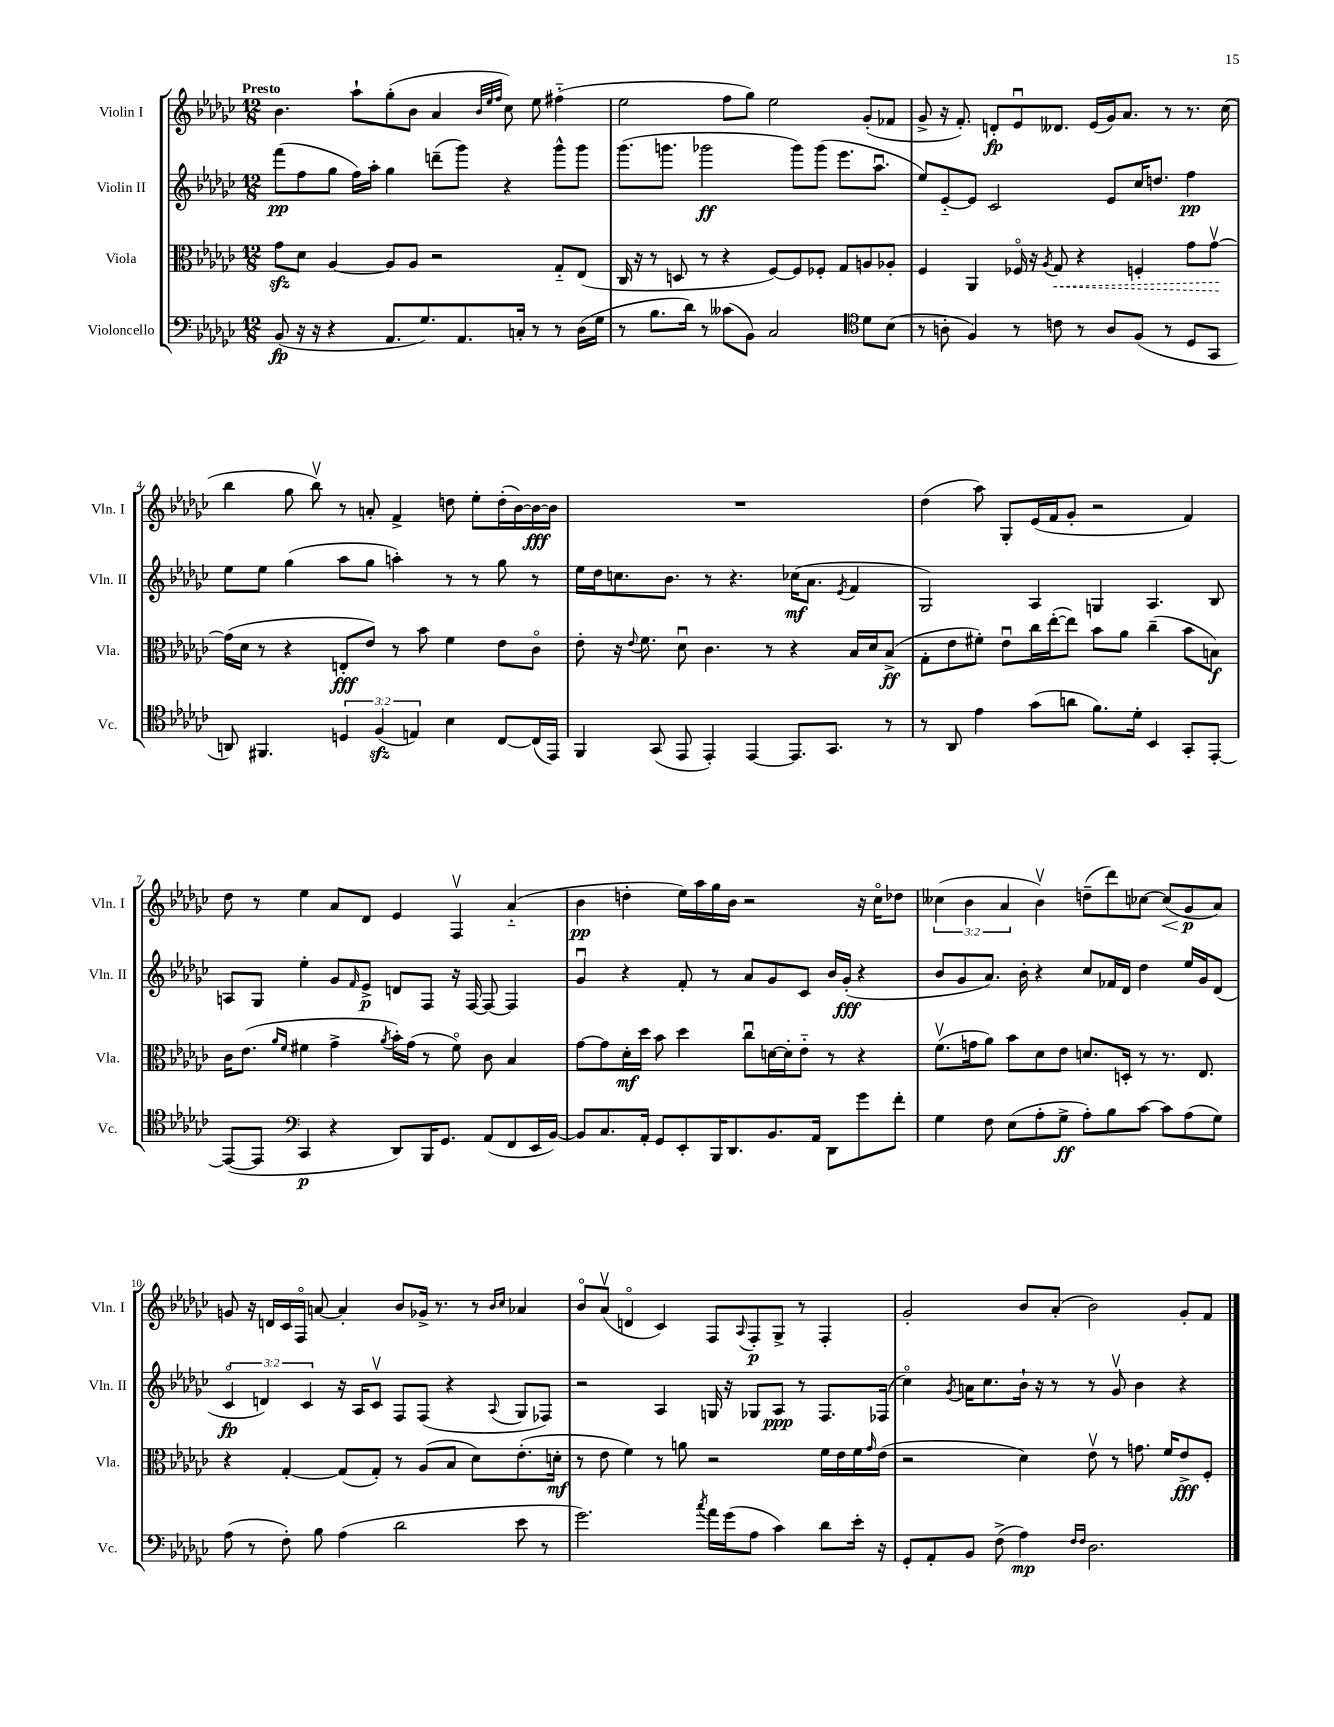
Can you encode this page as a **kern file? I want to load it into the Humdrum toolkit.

**kern	**kern	**kern	**kern
*staff4	*staff3	*staff2	*staff1
*clefF4	*clefC3	*clefG2	*clefG2
*k[b-e-a-d-g-c-]	*k[b-e-a-d-g-c-]	*k[b-e-a-d-g-c-]	*k[b-e-a-d-g-c-]
*M12/8	*M12/8	*M12/8	*M12/8
(8BB-	8g-	(8fff	4.b-
16r	8d-	8ff	.
16r	.	.	.
4r	[4A-	8gg-	.
.	.	16ff)	8aa-`
.	.	16aa-'	.
8.AA-	8A-]	4gg-	(8gg-'
.	8A-	.	8b-
8.G-)	.	.	.
.	2r	(8ddd~	4a-
8.AA-	.	8ggg-)	.
.	.	.	32qqb-
.	.	.	32qqee-
.	.	.	32qqff
.	.	4r	8cc-)
16C'	.	.	.
8r	.	.	8ee-
8r	8G-'~	8ggg-^^	(4ff#'~
(16D-	(8E-	8ggg-	.
16G-	.	.	.
=	=	=	=
8r	16C-	(8.ggg-	2ee-
.	16r	.	.
8.B-	8r	.	.
.	.	8.ggg	.
.	8D	.	.
16d-)	.	.	.
8r	8r	2ggg-	.
(8c--	4r	.	8ff
8BB-)	.	.	8gg-)
2C-	[8F)	.	2ee-
.	8F]	8ggg-)	.
.	8F-'	(8ggg-	.
.	8G-	8.eee-	.
*clefC4	*	*	*
8d-	8A	.	(8g-'
.	.	8.aa-u	.
(8B-	8A-'	.	8f-
=	=	=	=
8r	4F	8ee-)	8g-^
8A'	.	[8e-'~	16r
.	.	.	8.f')
4F)	4AA-	8e-]	.
.	.	2c-	8d'
8r	16F-o	.	8e-u
.	16r	.	.
.	8qA-	.	.
8c	8G-	.	8.d--
8r	4r	.	.
.	.	.	(16e-
8A	.	8e-	16g-)
.	.	.	8.a-
(8F	4F'	16cc-	.
.	.	8.dd	.
8r	.	.	8r
8D-	8g-	4ff	8.r
8GG-	[8g-v	.	.
.	.	.	(16cc-
=	=	=	=
8AA)	(16g-]	8ee-	4bb-
.	16d-	.	.
4.FF#	8r	8ee-	.
.	4r	(4gg-	8gg-
.	.	.	8bb-v)
6D	8E'	8aa-	8r
.	8e-)	8gg-	8a'
(6F	.	.	.
.	8r	4aa')	4f^
6E)	.	.	.
.	8b-	.	.
4B-	4f	8r	8dd
.	.	8r	8ee-'
[8C-	8e-	8gg-	(16dd'
.	.	.	[16b-)
(16C-]	8c-o	8r	16b-_
16EE-)	.	.	16b-]
=	=	=	=
4FF	8e-'	16ee-	1.r
.	.	16dd-	.
.	16r	8.cc	.
.	8qqe-	.	.
.	8.f	.	.
(8GG-	.	.	.
.	.	8.b-	.
8EE-	8d-u	.	.
4EE-')	4.c-	8r	.
.	.	4.r	.
[4EE-	.	.	.
.	8r	.	.
8.EE-]	4r	(16cc-	.
.	.	8.a-	.
8.GG-	.	.	.
.	.	8qe-	.
.	16B-	4f	.
.	16d-	.	.
8r	(8B-^	.	.
=	=	=	=
8r	8G-'	2G-)	(4dd-
8AA-	8e-	.	.
4e-	8f#')	.	8aa-)
.	8e-u	.	8G-'
(8g-	16cc-	4A-	(16e-
.	([16ee-'	.	16f
8a	8ee-])	.	8g-'
8.f)	8b-	4G	2r
.	8a-	.	.
16d-'	.	.	.
4BB-	(4cc-~	4.A-	.
8GG-'	8b-	.	4f)
[8EE-'	8B)	8B-	.
=	=	=	=
(8EE-_	16c-	8A	8dd-
.	(8.e-	.	.
8EE-]	.	8G-	8r
*clefF4	*	*	*
.	16qqa-	.	.
.	16qqf	.	.
4CC-	4f#	4ee-'	4ee-
4r	4g-^	8g-	8a-
.	.	16qqf	.
.	.	8e-^	8d-
.	8qa-	.	.
8DD-)	16b-')	8d	4e-
.	(16g-	.	.
16BBB-	8r	8F	.
8.GG-	.	.	.
.	8f#o)	16r	4Fv
.	.	[16F	.
(8AA-	8c-	8F_	.
8FF	4B-	4F]	(4a-'~
16EE-	.	.	.
[16BB-)	.	.	.
=	=	=	=
8BB-]	[8g-	4g-u	4b-
8.C-	8g-]	.	.
.	16d-'	4r	4dd'
16AA-'	16dd-	.	.
8GG-	8b-	.	.
8EE-'	4dd-	8f'	16ee-)
.	.	.	16aa-
16BBB-	.	8r	16gg-
8.DD-	.	.	16b-
.	8cc-u	8a-	2r
8.BB-	[16d	8g-	.
.	16d']	.	.
.	8e-'~	8c-	.
16AA-	.	.	.
8DD-	8r	16b-	.
.	.	(16g-'	.
8g-	4r	4r	16r
.	.	.	16cc-o
8f'	.	.	8dd-
=	=	=	=
4G-	(8.fv	8b-	(6cc--
.	.	8g-	.
.	.	.	6b-
.	16g	.	.
8F	8a-)	8.a-)	.
.	.	.	6a-
(8E-	8b-	.	.
.	.	16b-'	.
8A-'	8d-	4r	4b-v)
8G-^	8e-	.	.
8A-')	8.d	8cc-	(8dd~
8B-	.	16f-	8ddd-)
.	16D'	16d-	.
[8c-	8r	4dd-	[8cc-
8c-]	8.r	.	(8cc-]
(8A-	.	16ee-	8g-
.	8.E-	16g-	.
8G-)	.	(8d-	8a-)
=	=	=	=
(8A-	4r	6c-o	8g
8r	.	.	16r
.	.	6d)	.
.	.	.	16d
8F')	[4G-'	.	16c-
.	.	.	16Fo
.	.	6c-	.
8B-	.	.	[8a
(4A-	(8G-]	16r	4a']
.	.	16A-	.
.	8G-')	8c-v	.
2d-	8r	8F	8b-
.	(8A-	(8F	16g-^
.	.	.	8.r
.	8B-	4r	.
.	8d-)	.	8r
.	.	.	16qqb-
.	.	8qqA-	16qqcc-
8e-	(8.e-'	8G-	4a-
8r	.	8F-)	.
.	16d'	.	.
=	=	=	=
2.g-)	8r	2r	8b-o
.	8e-	.	(8a-v
.	4f)	.	4do
.	8r	4A-	4c-)
.	8a	.	.
8qcc-	.	.	.
16a-	2r	16G	8F
(16g-	.	16r	.
.	.	.	8qqA-
8A-	.	8G-	8F'
4c-)	.	8A-	8G-^
.	.	8r	8r
8d-	16f	8.F	4F'
.	16e-	.	.
16e-'	16f	.	.
.	16qqg-	.	.
16r	(16e-	(16F-	.
=	=	=	=
8GG-'	2r	4cc-o)	2g-'
8AA-'	.	.	.
.	.	8qg-	.
8BB-	.	16a	.
.	.	8.cc-	.
(8F^	.	.	.
4A-)	4d-)	16b-`	8b-
.	.	16r	.
.	.	8r	(8a-'
16qqF	.	.	.
16qqF	.	.	.
2.D-	8e-v	8r	2b-)
.	8r	8g-v	.
.	8.g	4b-	.
.	16f	.	.
.	8e-^	4r	8g-'
.	8F'	.	8f
==	==	==	==
*-	*-	*-	*-
